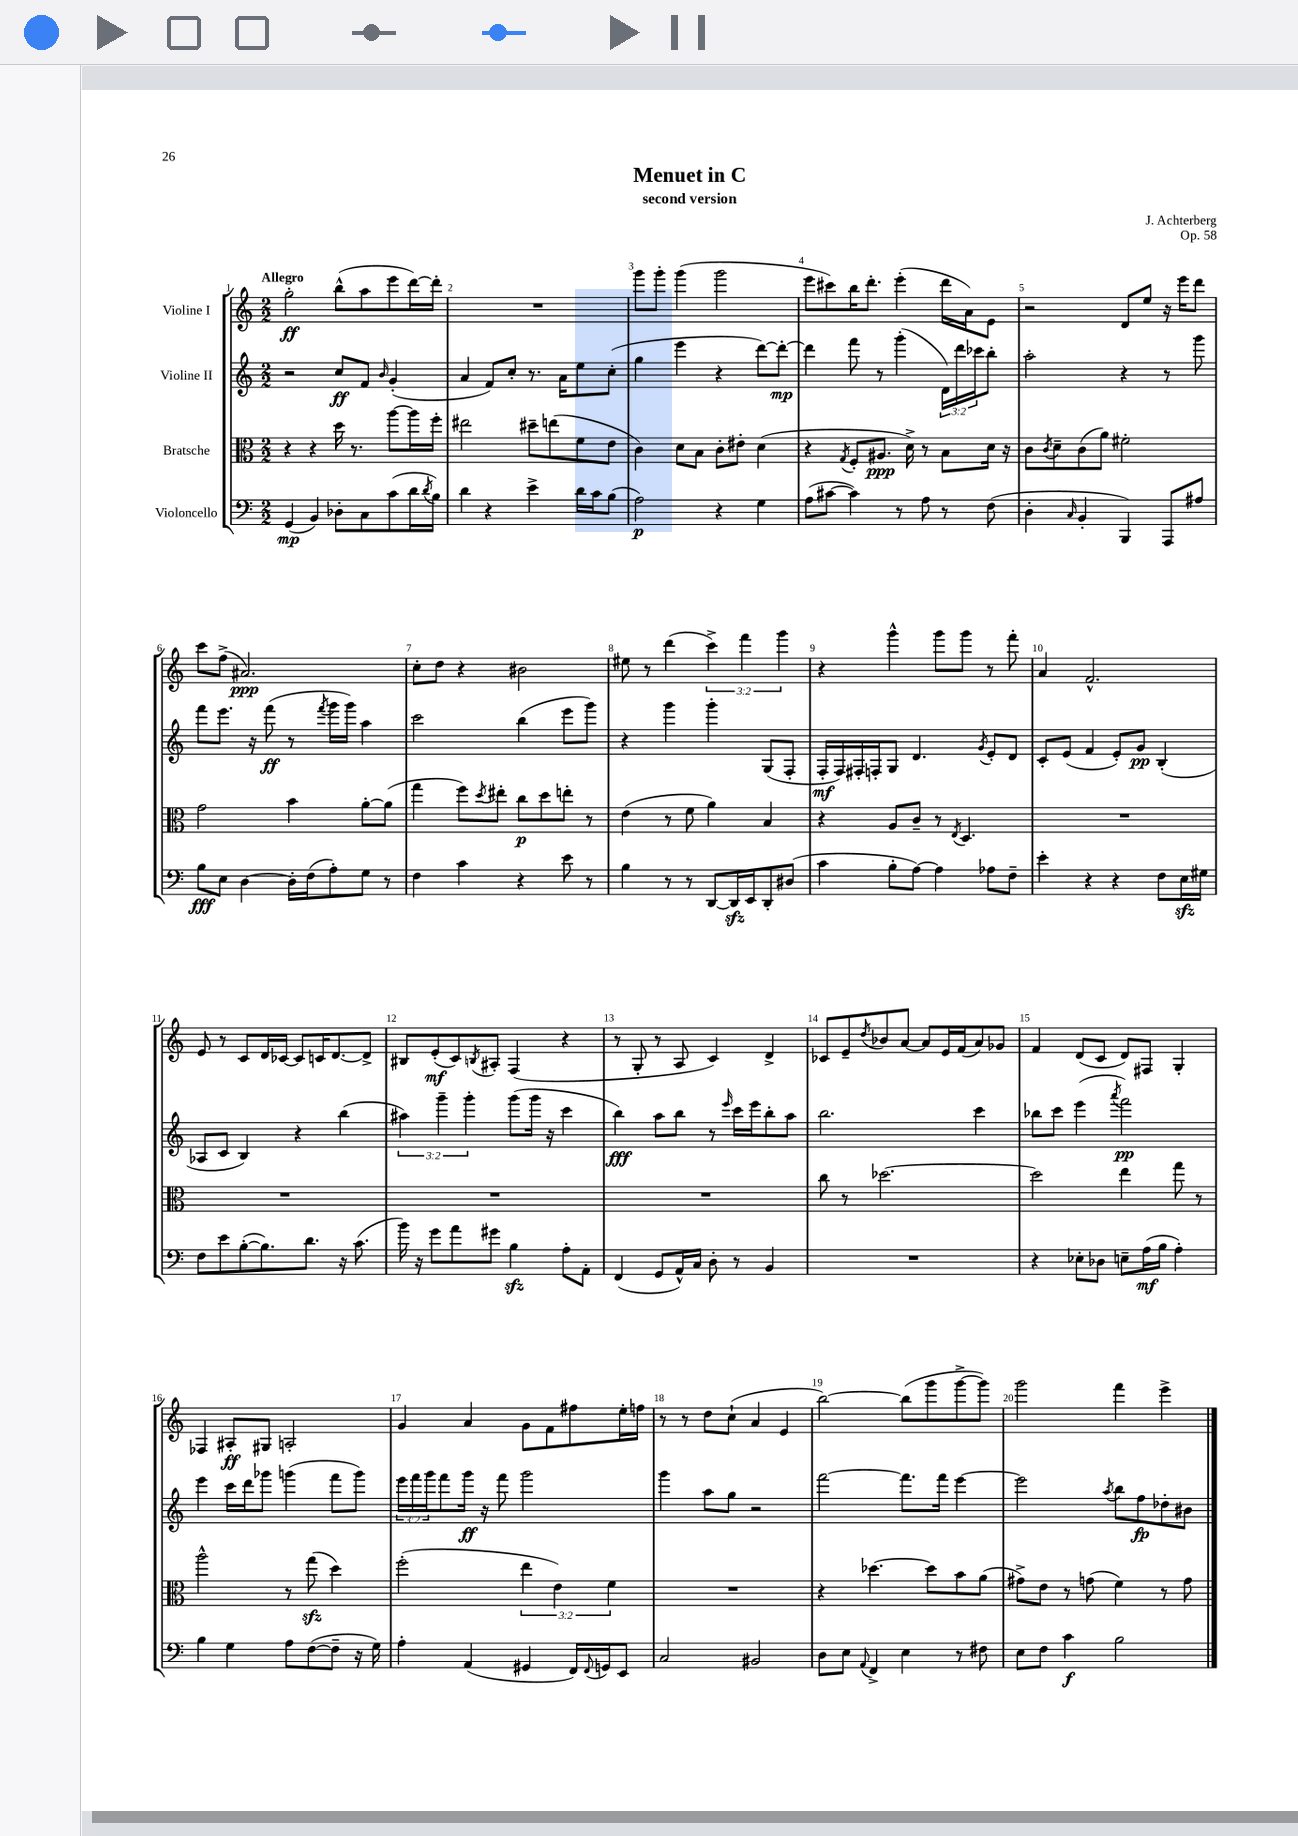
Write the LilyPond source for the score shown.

\header { title = "Menuet in C" composer = "J. Achterberg" subtitle = "second version" opus = "Op. 58" }
<<
\new StaffGroup <<
\new Staff = "s0" \with { instrumentName = "Violine I" } {
    \clef treble \key c \major \numericTimeSignature \time 2/2 \override Staff.TupletNumber.text = #tuplet-number::calc-fraction-text \tempo "Allegro"
    g''2-.\ff b''8-^( a''8 e'''8 d'''16~) d'''16-. |
    R1 |
    g'''8 g'''8-. g'''4( g'''2 |
    e'''8 cis'''8) b''16 d'''8.-. e'''4-.( d'''16 a'16) e'8 |
    r2 d'8 e''8 r16 e'''16 d'''8 |
    c'''8 f''8->( ais'2.\ppp) |
    c''8-. d''8 r4 bis'2 |
    eis''8 r8 d'''4( \tuplet 3/2 { c'''4->) f'''4 g'''4 } |
    r4 g'''4-^ g'''8 g'''8 r8 f'''8-. |
    a'4 f'2.-^ |
    e'8 r8 c'8 d'16 ces'16~ ces'8 c'16 d'8.~ d'8-> |
    bis8 e'8-.\mf( c'8) \acciaccatura { b8 } ais8-. f4( r4 |
    r8 g8-. r8 a8 c'4) d'4-> |
    ces'8 e'8-- \acciaccatura { d''8 } bes'8 a'8~ a'8 e'16 f'16( a'8) ges'8 |
    f'4 d'8( c'8 d'8) fis8 g4-. |
    fes4 ais8-.\ff gis8 a2-. |
    g'4 a'4 g'8 f'8 fis''8 e''16-. f''16 |
    r8 r8 d''8 c''8-!( a'4 e'4 |
    b''2~) b''8( g'''8 g'''8~-> g'''8) |
    g'''2 f'''4 e'''4-> \bar "|." |
}
\new Staff = "s1" \with { instrumentName = "Violine II" } {
    \clef treble \key c \major \numericTimeSignature \time 2/2 \override Staff.TupletNumber.text = #tuplet-number::calc-fraction-text
    r2 c''8\ff f'8 \grace { b'16 } g'4-.( |
    a'4 f'8) c''8-. r8. a'16 e''8 c''8-.( |
    g''4 e'''4 r4 d'''8~) d'''8~-.\mp |
    d'''4 f'''8 r8 g'''4-.( \tuplet 3/2 { d'16) d'''16 ces'''16 } b''8-. |
    a''2-. r4 r8 g'''8 |
    f'''8 e'''8. r16 f'''8\ff( r8 \acciaccatura { f'''8 } g'''16 g'''16) a''4 |
    c'''2 b''4( e'''8 g'''8) |
    r4 g'''4 g'''4-. g8( f8-. |
    f16-.\mf f16) fis16-. f16-. g8 d'4. \acciaccatura { g'8 } e'8-. d'8 |
    c'8-. e'8( f'4 e'8-.) g'8\pp b4-.( |
    aes8 c'8 b4) r4 b''4( |
    \tuplet 3/2 { ais''4) g'''4-- g'''4-. } g'''8( g'''16 r16 c'''4 |
    b''4\fff) a''8 b''8 r8 \grace { e'''16 } c'''16 e'''16 b''8-. a''8 |
    b''2. c'''4 |
    bes''8 c'''8 e'''4( \acciaccatura { a'''8 } f'''2\pp) |
    e'''4 c'''16 d'''16 ges'''8 g'''4( f'''8 g'''8) |
    \tuplet 3/2 { e'''16 f'''16 g'''16 } f'''8 g'''16\ff r16 f'''8 g'''2 |
    g'''4 a''8 g''8 r2 |
    f'''2~ f'''8. f'''16 e'''4~ |
    e'''2 \acciaccatura { a''8 } b''8 f''8\fp des''8-. bis'8 \bar "|." |
}
\new Staff = "s2" \with { instrumentName = "Bratsche" } {
    \clef alto \key c \major \numericTimeSignature \time 2/2 \override Staff.TupletNumber.text = #tuplet-number::calc-fraction-text
    r4 r4 d''16 r8. a''8~ a''16 f''16-. |
    eis''2 dis''8-- e''8( f'8 e'8 |
    c'4) d'8 b8 c'8-. eis'8-. d'4( |
    r4 \acciaccatura { g8 } f8-. ais8.\ppp d'16->) r8 b8 d'16 r16 |
    c'8 \acciaccatura { c'8 } d'8-- c'8( a'8) fis'2-. |
    g'2 b'4 a'8~-. a'8( |
    g''4 f''8) \acciaccatura { d''8 } eis''8-. c''8\p d''8 e''8-. r8 |
    e'4( r8 f'8 a'4) b4 |
    r4 a8 c'8-- r8 \acciaccatura { e8 } d4. |
    R1 |
    R1 |
    R1 |
    R1 |
    c''8 r8 des''2.~ |
    des''2 e''4 g''8 r8 |
    a''2-^ r8 g''8\sfz( d''4) |
    f''2-.( \tuplet 3/2 { e''4 e'4) f'4 } |
    R1 |
    r4 des''4.~ des''8 b'8 a'8( |
    gis'8->) e'8 r8 g'8( f'4) r8 g'8 \bar "|." |
}
\new Staff = "s3" \with { instrumentName = "Violoncello" } {
    \clef bass \key c \major \numericTimeSignature \time 2/2
    g,4\mp( b,4) des8-. c8 c'8( d'16 \acciaccatura { d'8 } b16) |
    d'4 r4 e'4-> d'16 c'16 b8( |
    a2\p) r4 g4 |
    a8( cis'8~ cis'4) r8 a8 r8 f8( |
    d4-. \grace { c16 } b,4-. b,,4) a,,8 ais8 |
    b8\fff e8 d4~ d16-. f16( a8-.) g8 r8 |
    f4 c'4 r4 e'8 r8 |
    b4 r8 r8 d,8~ d,16\sfz e,16 d,8-. dis8( |
    c'4 b8-. a8~) a4 aes8 f8-- |
    e'4-. r4 r4 f8 e16\sfz gis16 |
    f8 e'8 b8~-.( b8.) d'8. r16 c'8.( |
    b'16) r16 g'8 a'8 gis'8 b4\sfz a8-. a,8-. |
    f,4( g,8 a,16-^) c16 d8-. r8 b,4 |
    R1 |
    r4 ees8-. des8 e8-- a16\mf( b16 a4-.) |
    b4 g4 a8 f8~( f8-- r16 g16) |
    a4-. a,4( gis,4 f,16) \appoggiatura { f,8 } g,16 e,8 |
    c2 bis,2 |
    d8 e8 \appoggiatura { a,8 } f,4-> e4 r8 fis8 |
    e8 f8 c'4\f b2 \bar "|." |
}
>>
>>
\layout { \context { \Score \override BarNumber.break-visibility = ##(#f #t #t) barNumberVisibility = #all-bar-numbers-visible } }
